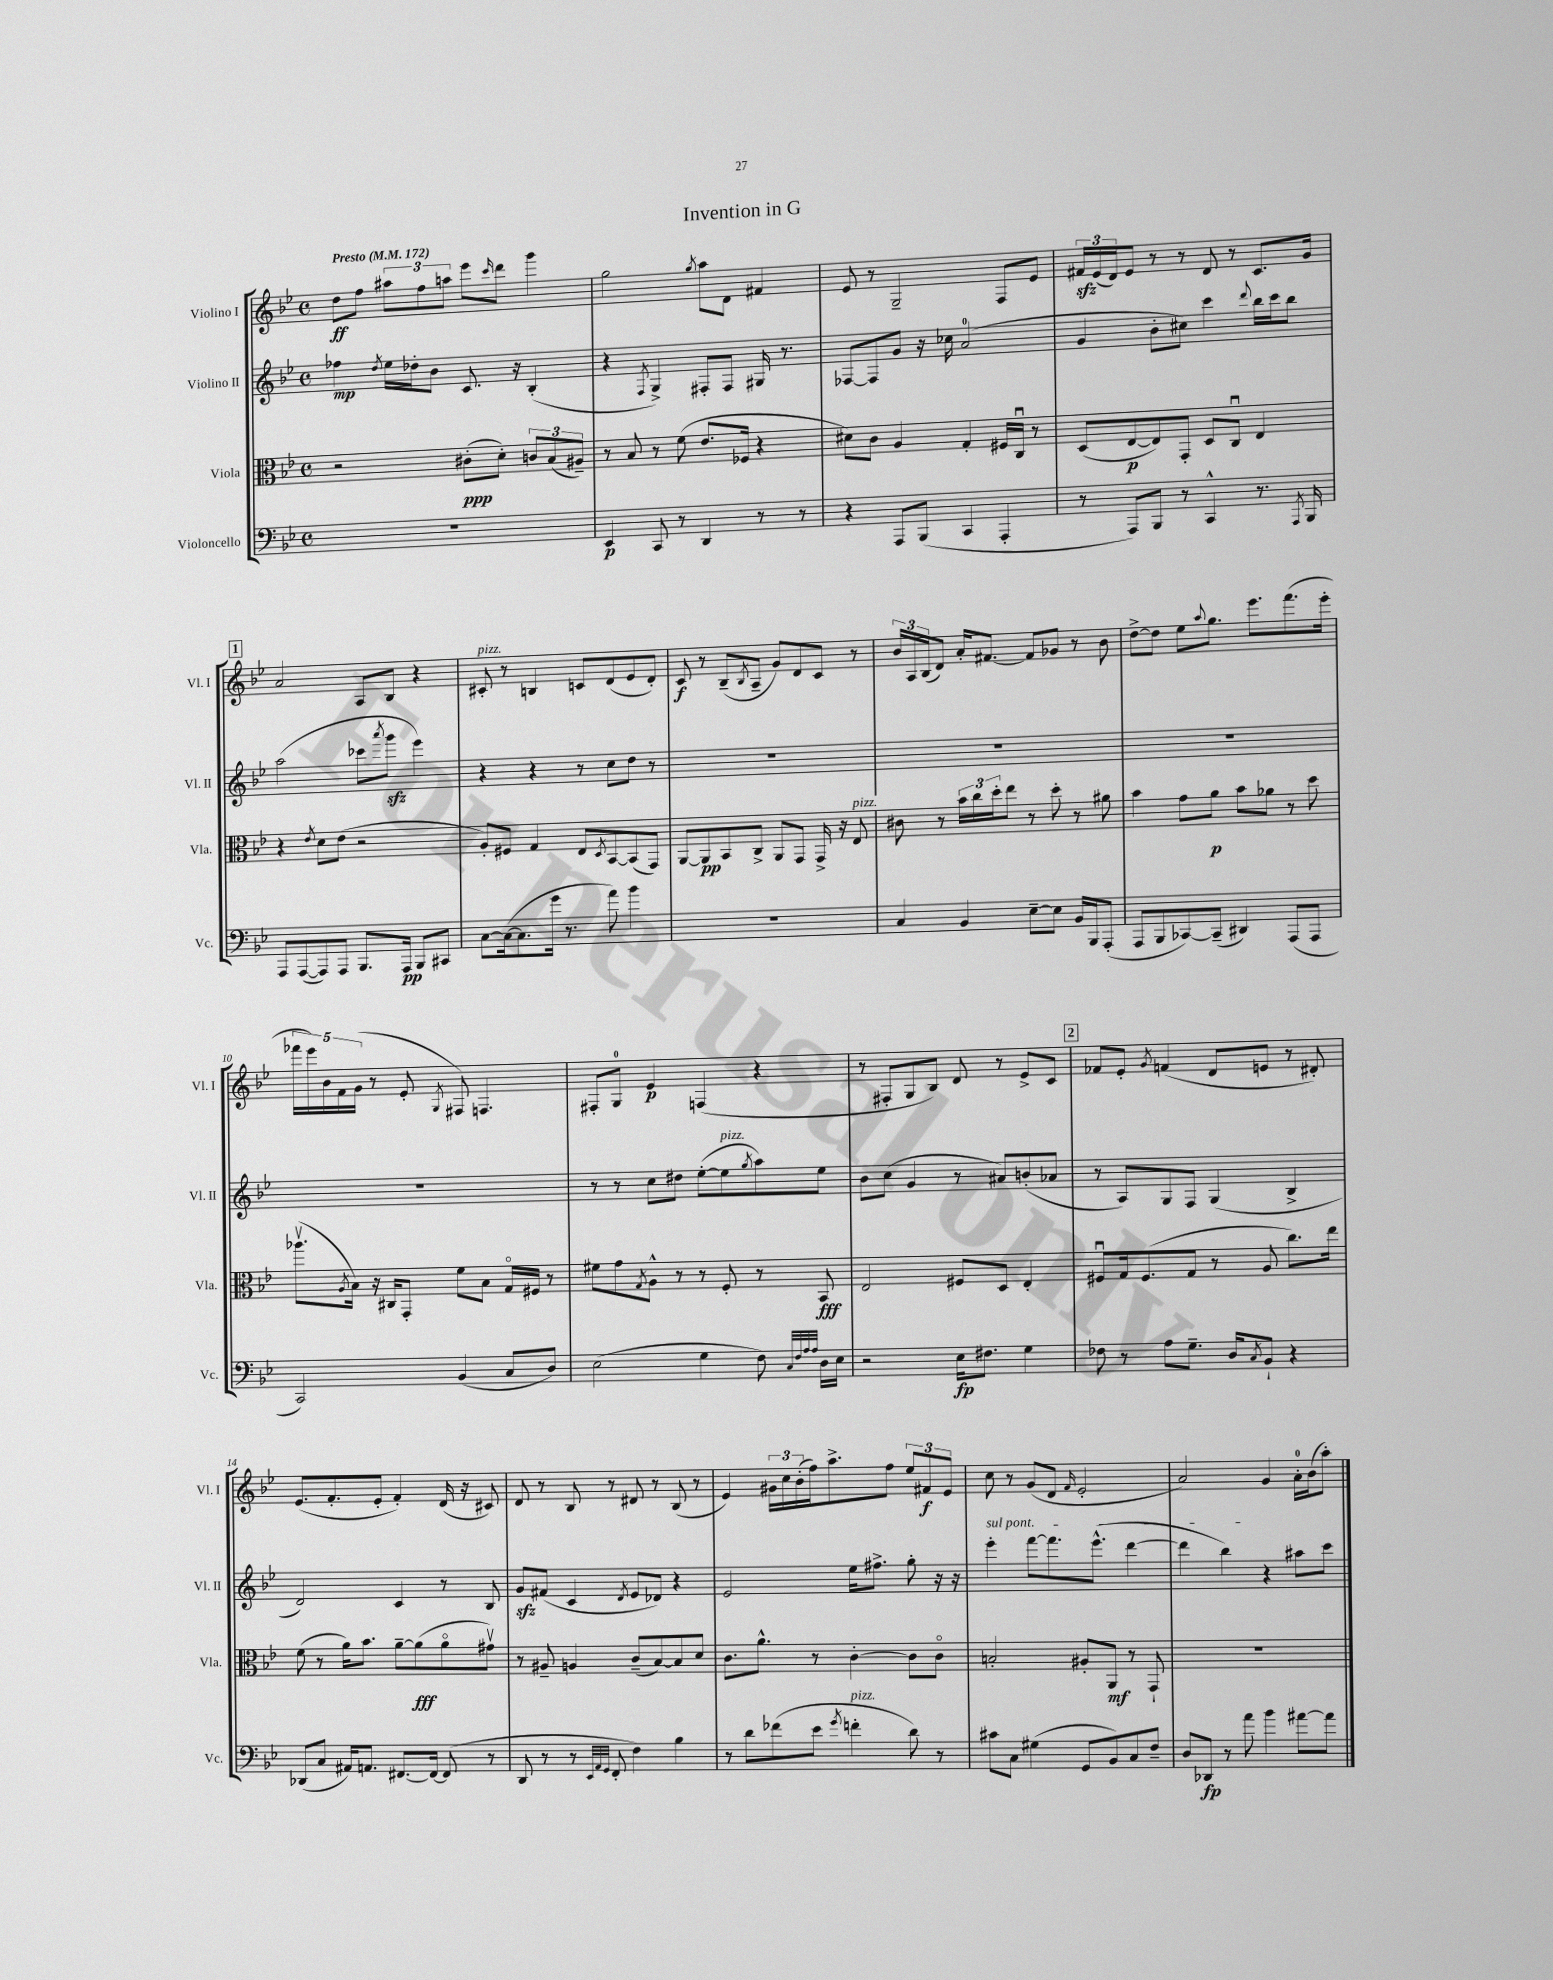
\header { title = "Invention in G" }
<<
\new StaffGroup <<
\new Staff = "s0" \with { instrumentName = "Violino I" shortInstrumentName = "Vl. I" } {
    \clef treble \key bes \major \defaultTimeSignature \time 4/4 \tempo "Presto" 4 = 172
    d''8\ff f''8 \tuplet 3/2 { ais''8 f''8 a''8 } ees'''8 \grace { c'''16 } d'''8 g'''4 |
    g''2 \acciaccatura { g''8 } a''8 d'8 fis'4 |
    ees'8 r8 g2-- f8 ees'8 |
    \tuplet 3/2 { fis'16\sfz ees'16( d'16) } ees'8 r8 r8 d'8 r8 c'8. g'16 |
    \mark \markup { \box "1" } a'2 a8 bes8 r4 |
    cis'8-.^\markup { \italic "pizz." } r8 b4 c'8 d'8( ees'8 d'8-.) |
    c'8\f r8 bes8--( \acciaccatura { bes8 } a8-- g'8) d'8 c'8 r8 |
    \tuplet 3/2 { bes'16 a16 bes16( } d'8) a'16-. fis'8.~ fis'8 ges'8 r8 bes'8 |
    d''8~-> d''8 ees''8 \appoggiatura { a''8 } g''8. ees'''8. f'''8.( ees'''16-. |
    \tuplet 5/4 { fes'''16 ees'''16) bes'16 f'16 g'16( } r8 ees'8-. \acciaccatura { g8 } fis8) f4. |
    fis8-. g8-0 ees'4\p f4( r4 |
    r8 fis8-. g8 bes8) d'8 r8 ees'8-> c'8 |
    \mark \markup { \box "2" } fes'8 ees'8-. \acciaccatura { g'8 } f'4( d'8 e'8 r8 dis'8-.) |
    ees'8.( f'8.-. ees'8-. f'4-.) d'16( r16 cis'8) |
    d'8 r8 bes8 r8 dis'8 r8 bes8( r8 |
    ees'4) \tuplet 3/2 { gis'16 c''16 bes'16-.( } f''16) a''8.-> f''8 \tuplet 3/2 { ees''8 fis'8\f ees'8 } |
    c''8 r8 g'8( d'8 \grace { f'16 } ees'2-. |
    a'2) g'4 a'16-0-. bes'16( a''8-.) \bar "|." |
}
\new Staff = "s1" \with { instrumentName = "Violino II" shortInstrumentName = "Vl. II" } {
    \clef treble \key bes \major \defaultTimeSignature \time 4/4
    fes''4\mp \acciaccatura { d''8 } ees''16 des''16-. bes'8 c'8. r16 bes4-.( |
    r4 \acciaccatura { f8 } g4->) fis8-. fis8 gis16 r8. |
    fes8~ fes8 g'8 r16 ces''16 a'2-0( |
    g'4 bes'8-. cis''8) c'''4 \appoggiatura { d'''8 } bes''16 c'''16 bes''8 |
    \mark \markup { \box "1" } a''2( ces'''8 \acciaccatura { a'''8 } g'''8\sfz ees'''4) |
    r4 r4 r8 c''8 d''8 r8 |
    R1 |
    R1 |
    R1 |
    R1 |
    r8 r8 c''8 dis''8 ees''8~-.( ees''8^\markup { \italic "pizz." } \acciaccatura { g''8 } a''8) ees''8 |
    bes'8 c''8( g'4 r8 ais'8) b'8-.( aes'8 |
    \mark \markup { \box "2" } r8 a8) g8 f8 g4( bes4-> |
    d'2) c'4 r8 bes8 |
    g'8\sfz fis'8( c'4 \acciaccatura { d'8 } ees'8 des'8) r4 |
    ees'2 ees''16 fis''8.-> g''8-. r16 r16 |
    \once \override TextSpanner.bound-details.left.text = \markup { \italic "sul pont." } ees'''4-.\startTextSpan f'''8~ f'''8. ees'''8.-^( d'''4~ |
    d'''4 bes''4\stopTextSpan) r4 ais''8 c'''8 \bar "|." |
}
\new Staff = "s2" \with { instrumentName = "Viola" shortInstrumentName = "Vla." } {
    \clef alto \key bes \major \defaultTimeSignature \time 4/4
    r2 cis'8-.\ppp( d'8-.) \tuplet 3/2 { c'8 bes8( ais8--) } |
    r8 bes8 r8 f'8( ees'8. fes16 r4 |
    dis'8) c'8 a4 g4-. fis16 c16\downbow r8 |
    d8( ees8~\p ees8) g,8-. d8 c8\downbow ees4 |
    \mark \markup { \box "1" } r4 \acciaccatura { ees'8 } d'8 ees'8( r2 |
    a8-.) fis8 g4 ees8 \acciaccatura { d8 } bes,8~ bes,8( g,8) |
    a,8~ a,8\pp bes,8 c8-> a,8 g,8 g,16-> r16 ees8^\markup { \italic "pizz." } |
    cis'8 r8 \tuplet 3/2 { bes'16 c''16 d''16-. } ees''8 r8 d''8-. r8 ais'8 |
    bes'4 g'8 a'8\p bes'8 aes'8 r8 d''8 |
    aes''8.\upbow( \acciaccatura { a8 } bes16) r16 cis16 g,8-. f'8 bes8 g16\flageolet fis16 r8 |
    fis'8 g'8 \acciaccatura { g8 } a8-^ r8 r8 f8-. r8 bes,8\fff |
    ees2 fis8 d8 ees4-. |
    \mark \markup { \box "2" } fis8\downbow g16 fis8.( g8 r8 a8 c''8.) ees''16 |
    f'8( r8 a'16) bes'8. a'8~-- a'8\fff( a'8\flageolet gis'8\upbow) |
    r8 ais8-- a4 c'8--( bes8~) bes8 d'8 |
    c'8. a'8.-^ r8 c'4~-. c'8 c'8\flageolet |
    b2-. ais8-. a,8\mf r8 g,8-! |
    R1 \bar "|." |
}
\new Staff = "s3" \with { instrumentName = "Violoncello" shortInstrumentName = "Vc." } {
    \clef bass \key bes \major \defaultTimeSignature \time 4/4
    R1 |
    ees,4\p c,8 r8 d,4 r8 r8 |
    r4 a,,8 bes,,8( c,4 a,,4-. |
    r8 a,,8) bes,,8 r8 c,4-^ r8. \acciaccatura { a,,8 } bes,,16 |
    \mark \markup { \box "1" } a,,8 a,,8~( a,,8) a,,8 bes,,8. a,,16\pp bes,,8 cis,8 |
    c8~ c16~( c8. g'16 r8. a'8) bes'4 |
    R1 |
    c4 bes,4 ees8~-- ees8 bes,16 bes,,16 a,,8-.( |
    a,,8 bes,,8 ces,8~) ces,8--( dis,4) a,,8( a,,8 |
    c,2) bes,4( c8 d8) |
    ees2( g4 f8) \grace { c32 f32 a32 a32 } d16 ees16 |
    r2 ees16\fp fis8. g4 |
    \mark \markup { \box "2" } fes8 r8 a8 g8.-- d16 \acciaccatura { c8 } bes,8-! r4 |
    des,8( c8 ais,16) a,8. fis,8.~ fis,16~ fis,8( r8 |
    d,8 r8 r8 \grace { ees,32 a,32 g,32 } f,8-. f4) bes4 |
    r8 d'8 fes'8( ees'8 \acciaccatura { g'8 } f'4-.^\markup { \italic "pizz." } d'8) r8 |
    cis'8 c8 gis4( g,8 bes,8) c8 f8-- |
    d8 des,8\fp r8 a'8 bes'4 ais'8~ ais'8 \bar "|." |
}
>>
>>
